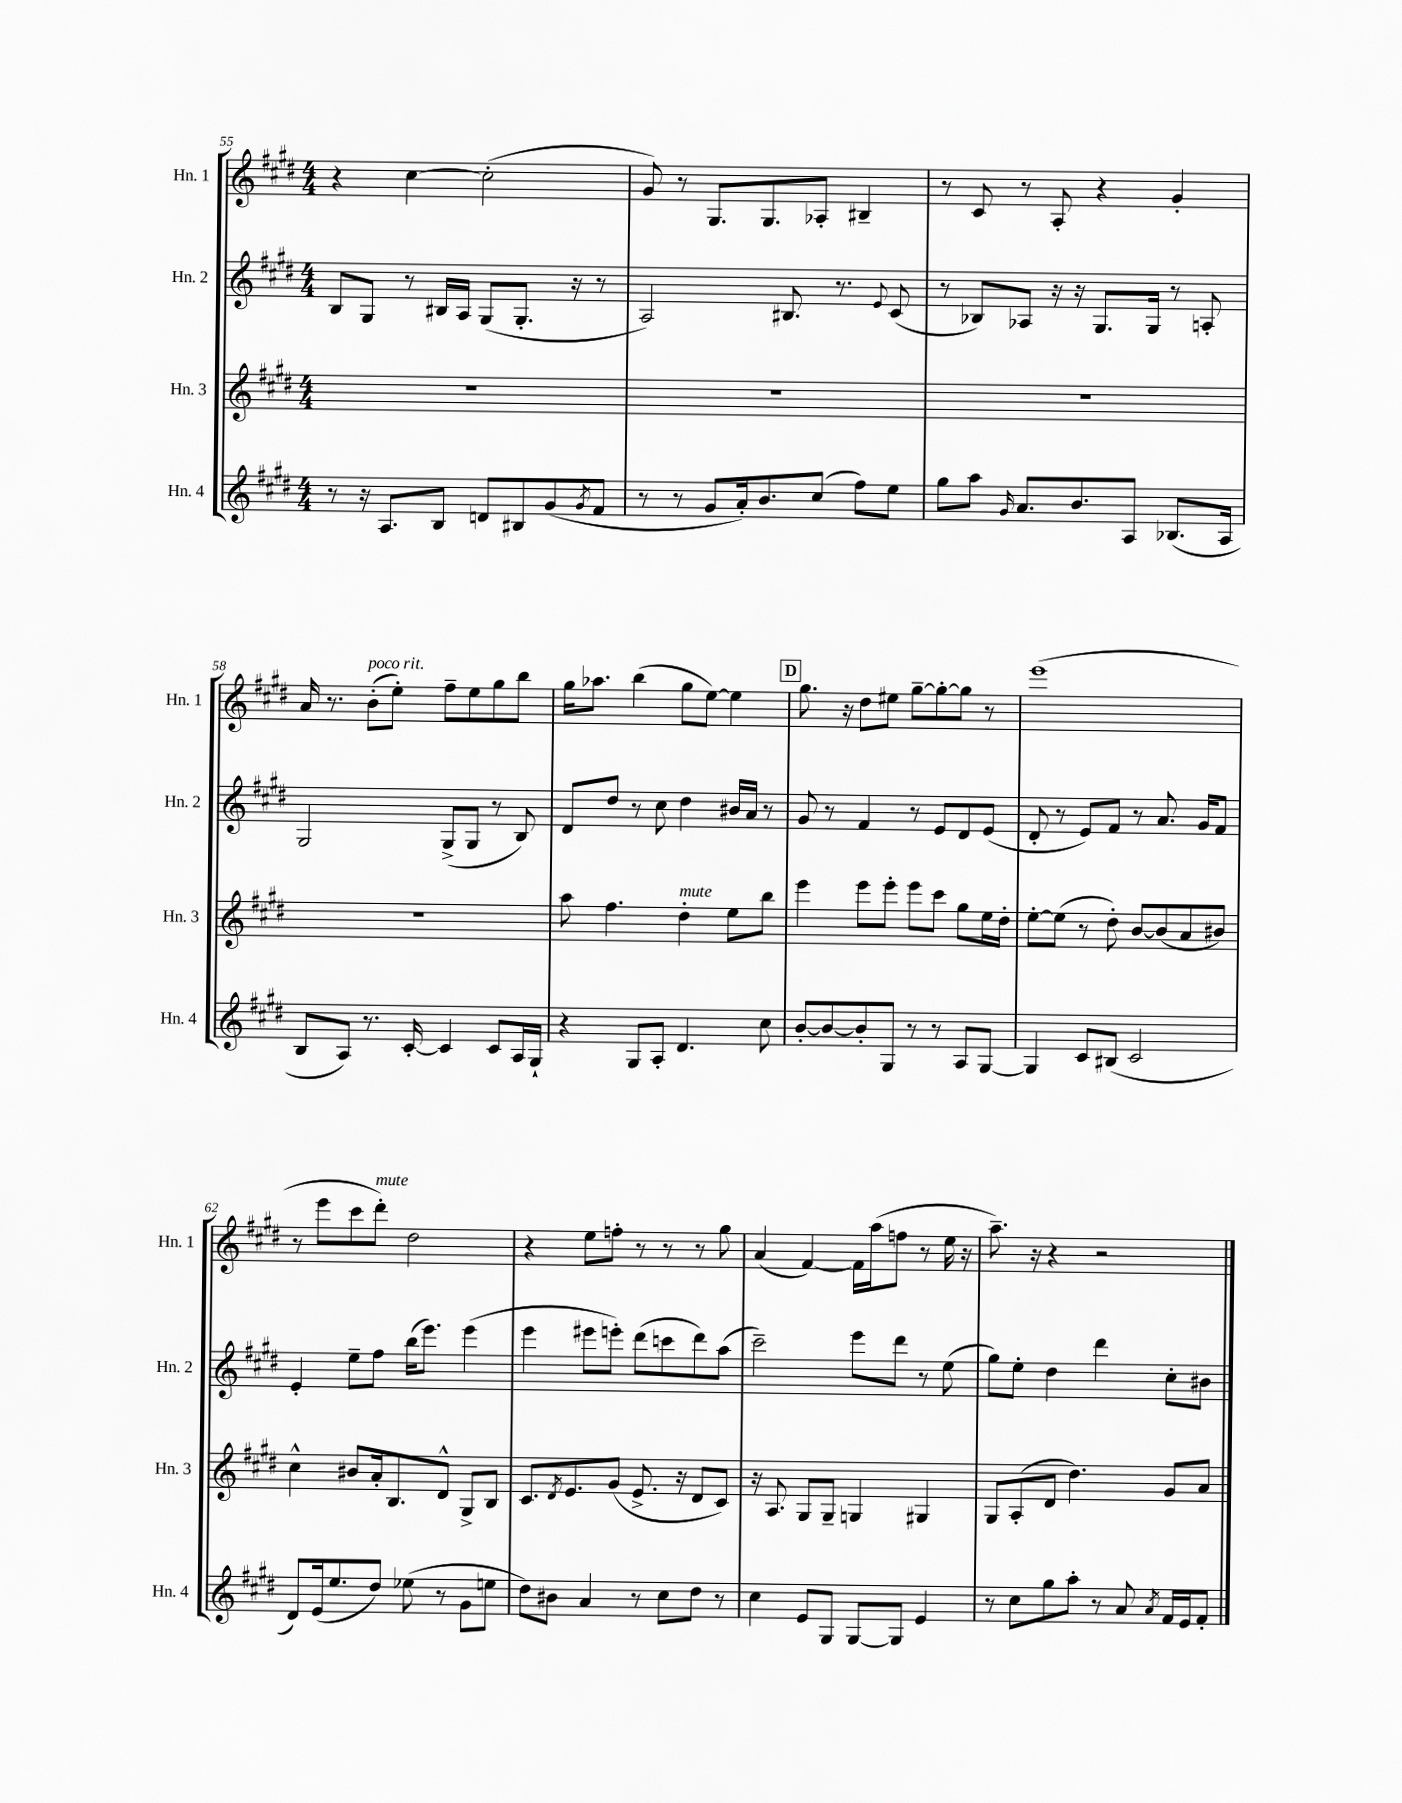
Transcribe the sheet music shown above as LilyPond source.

<<
\new StaffGroup <<
\new Staff = "s0" \with { instrumentName = "Hn. 1" shortInstrumentName = "Hn. 1" } {
    \clef treble \key e \major \numericTimeSignature \time 4/4
    r4 cis''4~ cis''2-.( |
    gis'8) r8 gis8. gis8. aes8-. bis4-- |
    r8 cis'8 r8 a8-. r4 gis'4-. |
    a'16 r8. b'8-.^\markup { \italic "poco rit." }( e''8-.) fis''8-- e''8 gis''8 b''8 |
    gis''16 aes''8. b''4( gis''8 e''8~) e''4 |
    \mark \markup { \box "D" } gis''8. r16 dis''8 eis''8 gis''8~-- gis''8~-. gis''8 r8 |
    e'''1( |
    r8 e'''8 cis'''8 dis'''8-.^\markup { \italic "mute" }) dis''2 |
    r4 e''8 f''8-. r8 r8 r8 gis''8 |
    a'4( fis'4~) fis'16 a''16( f''8 r8 e''16 r16 |
    a''8.--) r16 r4 r2 \bar "|." |
}
\new Staff = "s1" \with { instrumentName = "Hn. 2" shortInstrumentName = "Hn. 2" } {
    \clef treble \key e \major \numericTimeSignature \time 4/4
    b8 gis8 r8 bis16 a16 gis8( gis8.-. r16 r8 |
    a2) bis8. r8. \appoggiatura { e'8 } cis'8( |
    r8 bes8) aes8 r16 r16 gis8. gis16 r8 a8-. |
    gis2 gis8->( gis8 r8 b8) |
    dis'8 dis''8 r8 cis''8 dis''4 bis'16 a'16 r8 |
    \mark \markup { \box "D" } gis'8 r8 fis'4 r8 e'8 dis'8 e'8( |
    dis'8-. r8 e'8) fis'8 r8 a'8. gis'16 fis'8 |
    e'4-. e''8-- fis''8 b''16( e'''8.) e'''4( |
    e'''4 eis'''8 e'''8-.) dis'''8( c'''8 dis'''8) a''8( |
    cis'''2--) e'''8 dis'''8 r8 e''8( |
    gis''8) e''8-. dis''4 dis'''4 cis''8-. bis'8 \bar "|." |
}
\new Staff = "s2" \with { instrumentName = "Hn. 3" shortInstrumentName = "Hn. 3" } {
    \clef treble \key e \major \numericTimeSignature \time 4/4
    R1 |
    R1 |
    R1 |
    R1 |
    a''8 fis''4. dis''4-.^\markup { \italic "mute" } e''8 b''8 |
    \mark \markup { \box "D" } e'''4 e'''8 e'''8-. e'''8 cis'''8 gis''8 e''16 dis''16-. |
    e''8~-. e''8( r8 dis''8-.) b'8~ b'8( a'8 bis'8) |
    cis''4-^ bis'8 a'16-. b8. dis'8-^ gis8-> b8 |
    cis'8. \acciaccatura { dis'8 } e'8. gis'8( e'8.-> r16 dis'8 cis'8) |
    r16 a8. gis8 gis8-- g4 gis4 |
    gis8 a8-.( dis'8 dis''4.) gis'8 a'8 \bar "|." |
}
\new Staff = "s3" \with { instrumentName = "Hn. 4" shortInstrumentName = "Hn. 4" } {
    \clef treble \key e \major \numericTimeSignature \time 4/4
    r8 r16 a8. b8 d'8 bis8 gis'8( \acciaccatura { gis'8 } fis'8 |
    r8 r8 gis'8 a'16-.) b'8. cis''8( fis''8) e''8 |
    gis''8 a''8 \grace { gis'16 } a'8. b'8. a8 bes8.( a16 |
    b8 a8) r8. cis'16~-. cis'4 cis'8 a16 gis16-! |
    r4 gis8 a8-. dis'4. cis''8 |
    \mark \markup { \box "D" } b'8~-. b'8~ b'8-. gis8 r8 r8 a8 gis8~ |
    gis4 cis'8 bis8( cis'2 |
    dis'8) e'16( e''8. dis''8) ees''8( r8 gis'8 e''8 |
    dis''8) bis'8 a'4 r8 cis''8 dis''8 r8 |
    cis''4 e'8 gis8 gis8~ gis8 e'4 |
    r8 cis''8 gis''8 a''8-. r8 a'8 \acciaccatura { a'8 } fis'16 e'16 fis'8-. \bar "|." |
}
>>
>>
\layout { \context { \Score currentBarNumber = #55 } }
